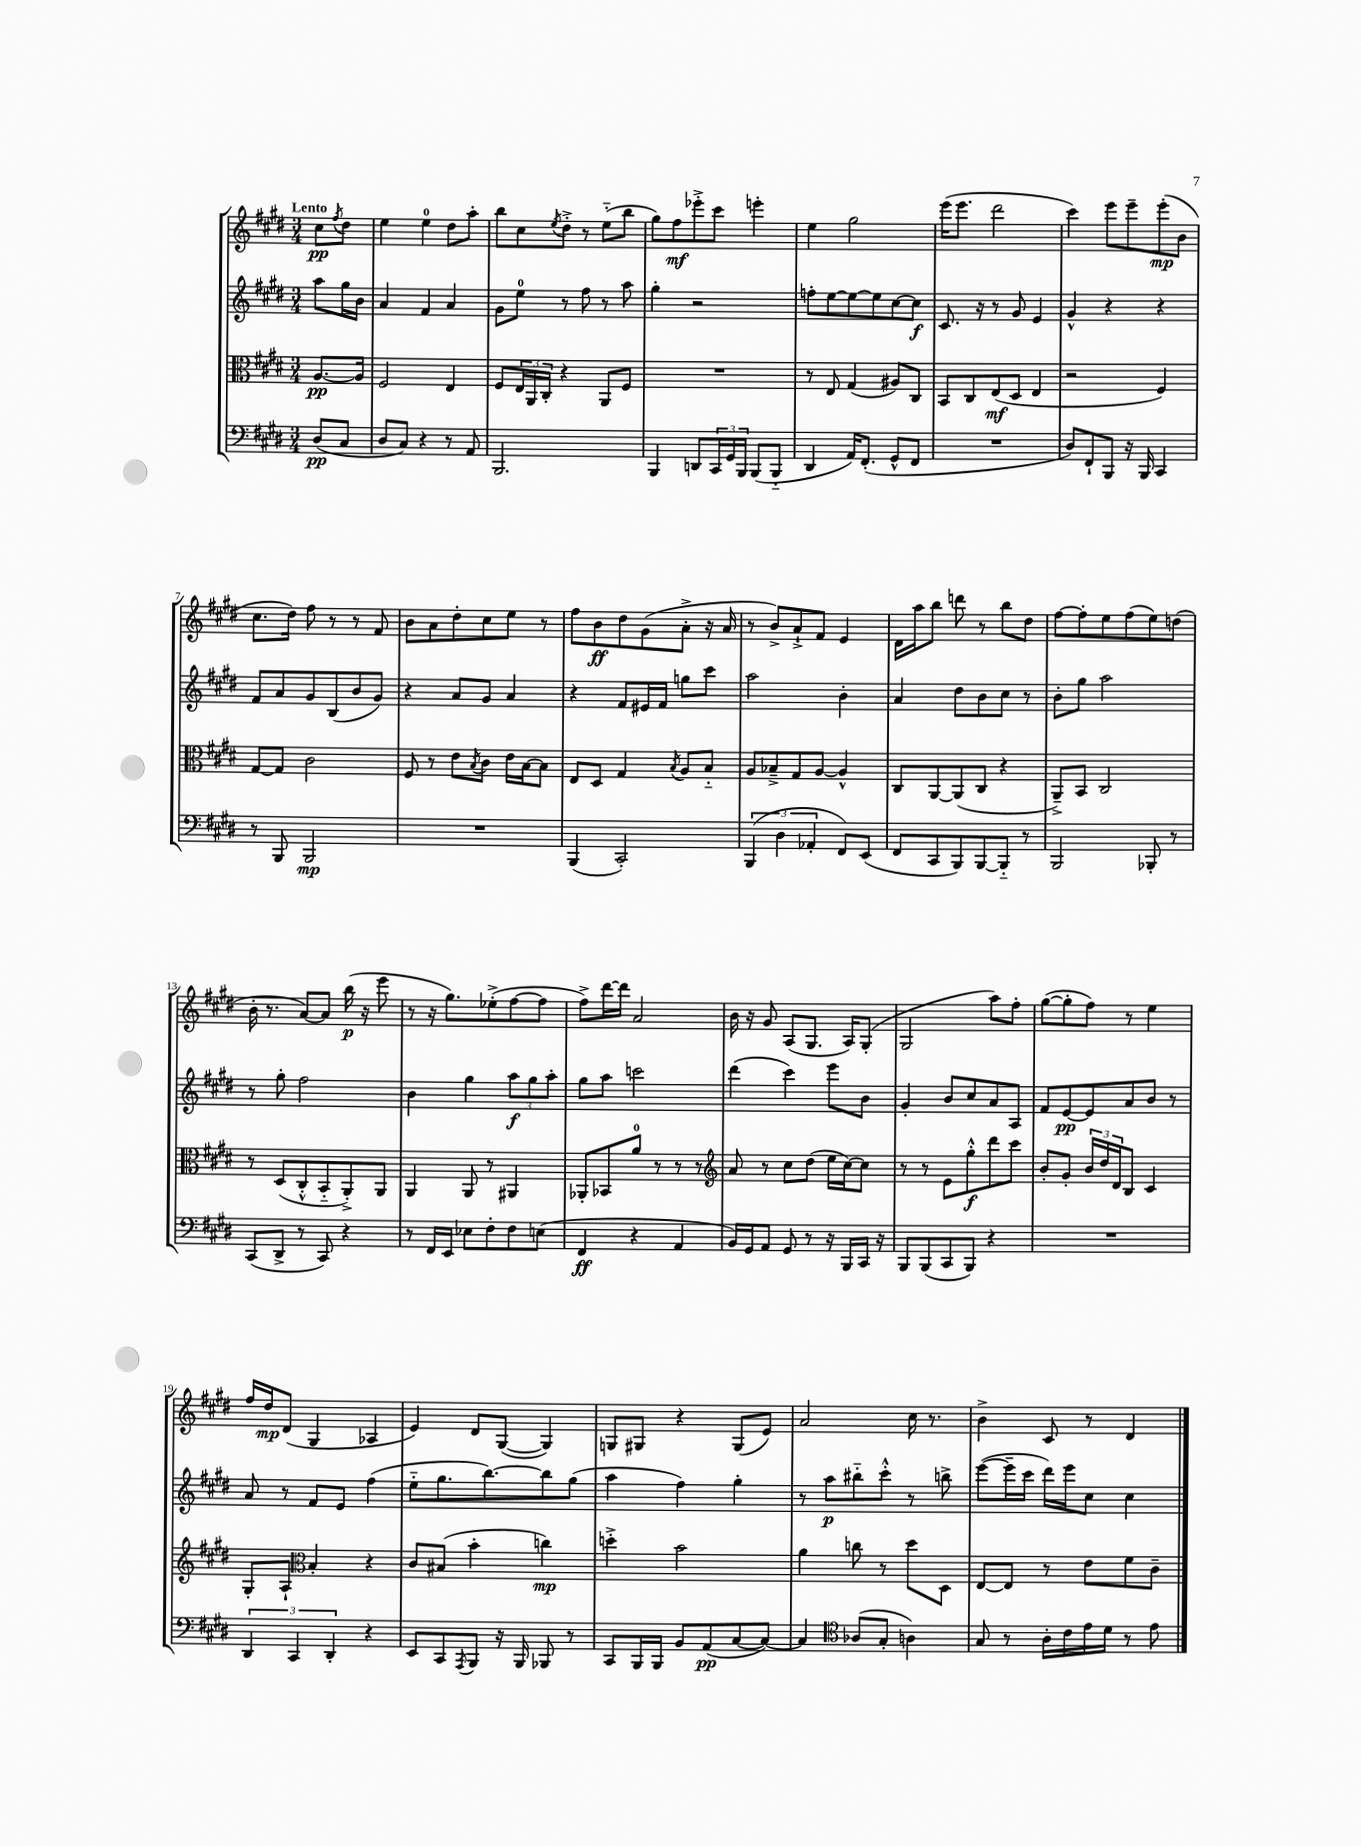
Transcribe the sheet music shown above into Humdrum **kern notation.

**kern	**dynam	**kern	**dynam	**kern	**dynam	**kern	**dynam
*part4	*part4	*part3	*part3	*part2	*part2	*part1	*part1
*staff4	*staff4	*staff3	*staff3	*staff2	*staff2	*staff1	*staff1
*clefF4	*	*clefC3	*	*clefG2	*	*clefG2	*
*k[f#c#g#d#]	*	*k[f#c#g#d#]	*	*k[f#c#g#d#]	*	*k[f#c#g#d#]	*
*M3/4	*	*M3/4	*	*M3/4	*	*M3/4	*
=	=	=	=	=	=	=	=
!	!	!	!	!	!	!LO:TX:a:B:t=Lento	!
(8D#/L	pp	[8.A/L	pp	8aa\L	.	8cc#\L	pp
.	.	.	.	.	.	8qff#/	.
8C#/J	.	.	.	16gg#\L	.	8dd#\J	.
.	.	16A/Jk]	.	16b\JJ	.	.	.
=1	=1	=1	=1	=1	=1	=1	=1
8D#/L	.	2F#/	.	4a/	.	4ee\	.
8C#/J)	.	.	.	.	.	.	.
4r	.	.	.	4f#/	.	4ee\	.
8r	.	4E/	.	4a/	.	8dd#\L	.
8AA/	.	.	.	.	.	8aa'\J	.
=2	=2	=2	=2	=2	=2	=2	=2
2.BBB/	.	8F#/L	.	8g#\L	.	8bb\L	.
.	.	24E/L	.	8ee\J	.	8cc#\	.
.	.	24AA/	.	.	.	.	.
.	.	24C#'/JJ	.	.	.	.	.
.	.	.	.	.	.	8qee/	.
.	.	4r	.	8r	.	8dd#'^\J	.
.	.	.	.	8ff#\	.	8r	.
.	.	8AA/L	.	8r	.	(8ee\L	.
.	.	8F#/J	.	8aa\	.	8bb\J	.
=3	=3	=3	=3	=3	=3	=3	=3
4BBB/	.	2.r	.	4gg#'\	.	8gg#\L)	.
.	.	.	.	.	.	8ff#\	mf
8DDn/L	.	.	.	2r	.	8eee-X'^\	.
24CC#/L	.	.	.	.	.	8ccc#\J	.
24GG#/	.	.	.	.	.	.	.
24BBB/JJ	.	.	.	.	.	.	.
(8BBB/L	.	.	.	.	.	4eeen'\	.
8BBB/J	.	.	.	.	.	.	.
=4	=4	=4	=4	=4	=4	=4	=4
4DD#/	.	8r	.	8ffn'\L	.	4ee\	.
.	.	8E/	.	[8ee\	.	.	.
16AA/KL)	.	(4G#/	.	8ee\_	.	2gg#\	.
(8.FF#'/J	.	.	.	.	.	.	.
.	.	.	.	8ee\]	.	.	.
8GG#^^/L	.	8A#X/L)	.	[8cc#\	.	.	.
8FF#/J	.	8C#/J	.	8cc#\J]	f	.	.
=5	=5	=5	=5	=5	=5	=5	=5
2.r	.	8BB/L	.	8.c#/	.	(16eee\KL	.
.	.	.	.	.	.	8.eee\J	.
.	.	8C#/	.	.	.	.	.
.	.	.	.	16r	.	.	.
.	.	(8E/	mf	8r	.	2ddd#\	.
.	.	8D#/J	.	8g#/	.	.	.
.	.	4E/	.	4e/	.	.	.
=6	=6	=6	=6	=6	=6	=6	=6
8D#/L)	.	2r	.	4g#^^/	.	4ccc#\)	.
8FF#`/	.	.	.	.	.	.	.
8BBB/J	.	.	.	4r	.	8eee\L	.
16r	.	.	.	.	.	8eee~\	.
16BBB/	.	.	.	.	.	.	.
4CC#/	.	4F#/)	.	4r	.	(8eee'\	mp
.	.	.	.	.	.	8b\J	.
!!LO:LB:g=z
=7	=7	=7	=7	=7	=7	=7	=7
8r	.	[8G#/L	.	8f#/L	.	8.cc#\L	.
8BBB/	.	8G#/J]	.	8a/	.	.	.
.	.	.	.	.	.	16dd#\Jk)	.
2BBB/	mp	2c#\	.	8g#/	.	8ff#\	.
.	.	.	.	(8B/	.	8r	.
.	.	.	.	8b/	.	8r	.
.	.	.	.	8g#/J)	.	8f#/	.
=8	=8	=8	=8	=8	=8	=8	=8
2.r	.	8F#/	.	4r	.	8b\L	.
.	.	8r	.	.	.	8a\	.
.	.	8e\L	.	8a/L	.	8dd#'\	.
.	.	8qB/	.	.	.	.	.
.	.	8c#\J	.	8g#/J	.	8cc#\	.
.	.	16e\LL	.	4a/	.	8ee\J	.
.	.	[16B\J	.	.	.	.	.
.	.	8B\J]	.	.	.	8r	.
=9	=9	=9	=9	=9	=9	=9	=9
(4BBB/	.	8E/L	.	4r	.	8ff#\L	.
.	.	8D#/J	.	.	.	8b\	ff
2CC#'/)	.	4G#/	.	8f#/L	.	8dd#\	.
.	.	.	.	16e#X/L	.	(8g#\	.
.	.	.	.	16f#/JJ	.	.	.
.	.	8qB/	.	.	.	.	.
.	.	8A/L	.	8ggn\L	.	8a'^\J	.
.	.	8B/J	.	8ccc#\J	.	16r	.
.	.	.	.	.	.	16a/	.
=10	=10	=10	=10	=10	=10	=10	=10
(6BBB/	.	8A/L	.	2aa\	.	8r	.
.	.	8B-X~^/	.	.	.	8b^/L)	.
6D#\	.	.	.	.	.	.	.
.	.	8G#/	.	.	.	8a`^/	.
6AA-X'/	.	.	.	.	.	.	.
.	.	[8A/J	.	.	.	8f#/J	.
8FF#/L)	.	4A^^/]	.	4b'\	.	4e/	.
(8EE/J	.	.	.	.	.	.	.
=11	=11	=11	=11	=11	=11	=11	=11
8FF#/L	.	8C#/L	.	4a/	.	16d#\LL	.
.	.	.	.	.	.	16aa\J	.
8CC#/	.	[8AA/	.	.	.	8bb\J	.
8BBB/)	.	(8AA/]	.	8dd#\L	.	8dddn\	.
[8BBB/	.	8C#/J	.	8b\	.	8r	.
8BBB/J]	.	4r	.	8cc#\J	.	8bb\L	.
8r	.	.	.	8r	.	8dd#\J	.
=12	=12	=12	=12	=12	=12	=12	=12
2BBB/	.	8AA~^/L)	.	8b'\L	.	[8ff#\L	.
.	.	8BB/J	.	8gg#\J	.	8ff#'\]	.
.	.	2C#/	.	2aa\	.	8ee\	.
.	.	.	.	.	.	(8ff#\	.
8BBB-X'/	.	.	.	.	.	8ee\)	.
8r	.	.	.	.	.	(8ddn\J	.
!!LO:LB:g=z
=13	=13	=13	=13	=13	=13	=13	=13
(8CC#/L	.	8r	.	8r	.	16b'\	.
.	.	.	.	.	.	8.r	.
8DD#^/J	.	(8D#/L	.	8gg#'\	.	.	.
8r	.	8C#'^^/	.	2ff#\	.	[8a/L)	.
8CC#/)	.	8BB/	.	.	.	8a/J]	.
4r	.	8AA'^/)	.	.	.	(16bb\	p
.	.	.	.	.	.	16r	.
.	.	8AA/J	.	.	.	8eee\	.
=14	=14	=14	=14	=14	=14	=14	=14
8r	.	4AA/	.	4b\	.	8r	.
16FF#/LL	.	.	.	.	.	16r	.
16EE/JJ	.	.	.	.	.	8.gg#\L)	.
8E-X\L	.	8AA/	.	4gg#\	.	.	.
8F#'\	.	8r	.	.	.	(8ee-X'^\	.
8F#\	.	4AA#X/	.	12aa\L	f	[8ff#\	.
.	.	.	.	12gg#\	.	.	.
(8En\J	.	.	.	.	.	8ff#\J]	.
.	.	.	.	12aa'\J	.	.	.
=15	=15	=15	=15	=15	=15	=15	=15
4FF#/	ff	8AA-X'/L	.	8gg#\L	.	8ff#^\L)	.
.	.	8BB-X/	.	8aa\J	.	[16ddd#\L	.
.	.	.	.	.	.	16ddd#\JJ]	.
4r	.	8a/J	.	2cccn\	.	2a/	.
.	.	8r	.	.	.	.	.
4AA/	.	8r	.	.	.	.	.
.	.	8r	.	.	.	.	.
=16	=16	=16	=16	=16	=16	=16	=16
*	*	*clefG2	*	*	*	*	*
16BB/LL)	.	8a/	.	(4ddd#\	.	16b\	.
16GG#/J	.	.	.	.	.	16r	.
8AA/J	.	8r	.	.	.	8g#/	.
8GG#/	.	8cc#\L	.	4ccc#\)	.	(8A/L	.
8r	.	(8dd#\J	.	.	.	8.G#/J	.
16r	.	16ee\LL	.	8eee\L	.	.	.
16BBB/LL	.	[16cc#\J)	.	.	.	16A/KL)	.
16CC#/JJ	.	8cc#\J]	.	8b\J	.	(8G#'/J	.
16r	.	.	.	.	.	.	.
=17	=17	=17	=17	=17	=17	=17	=17
8BBB/L	.	8r	.	4g#'/	.	2G#/	.
(8BBB/	.	8r	.	.	.	.	.
8CC#/	.	8e\L	.	8b/L	.	.	.
8BBB/J)	.	8gg#'^^\	f	8cc#/	.	.	.
4r	.	8ddd#\	.	8a/	.	8aa\L)	.
.	.	8ccc#\J	.	8A/J	.	8ff#'\J	.
=18	=18	=18	=18	=18	=18	=18	=18
2.r	.	8b'/L	.	8f#/L	.	([8gg#\L	.
.	.	8g#'/J	.	[8e/	pp	8gg#'\]	.
.	.	24b/LL	.	8e/]	.	8ff#\J)	.
.	.	24dd#/	.	.	.	.	.
.	.	24d#/J	.	.	.	.	.
.	.	8B/J	.	8a/	.	8r	.
.	.	4c#/	.	8b/J	.	4ee\	.
.	.	.	.	8r	.	.	.
!!LO:LB:g=z
=19	=19	=19	=19	=19	=19	=19	=19
6DD#/	.	8G#'/L	.	8a/	.	16ff#/LL	.
.	.	.	.	.	.	16dd#/J	mp
.	.	8A`/J	.	8r	.	(8d#/J	.
6CC#/	.	.	.	.	.	.	.
*	*	*clefC3	*	*	*	*	*
.	.	4B'/	.	8f#/L	.	4G#/	.
6DD#'/	.	.	.	.	.	.	.
.	.	.	.	8e/J	.	.	.
4r	.	4r	.	(4ff#\	.	4A-X/	.
=20	=20	=20	=20	=20	=20	=20	=20
8EE/L	.	8c#/L	.	8ee\L	.	4e/)	.
8CC#/	.	(8B#X/J	.	8.gg#\	.	.	.
8qAAA/	.	.	.	.	.	.	.
8BBB/J	.	4b'\	.	.	.	8d#/L	.
.	.	.	.	[8.bb\)	.	.	.
16r	.	.	.	.	.	([8G#/J	.
16BBB/	.	.	.	.	.	.	.
8BBB-X/	.	4ccn\)	mp	8bb\]	.	4G#/])	.
8r	.	.	.	(8gg#\J	.	.	.
=21	=21	=21	=21	=21	=21	=21	=21
8CC#/L	.	4ddn'^\	.	4aa\	.	8Gn/L	.
16BBB/L	.	.	.	.	.	8G#X/J	.
16BBB/JJ	.	.	.	.	.	.	.
8BB/L	.	2b\	.	4ff#\)	.	4r	.
(8AA/	pp	.	.	.	.	.	.
[8C#/	.	.	.	4gg#'\	.	(8G#/L	.
8C#/J_)	.	.	.	.	.	8e/J)	.
=22	=22	=22	=22	=22	=22	=22	=22
4C#/]	.	4a\	.	8r	.	2a/	.
.	.	.	.	8aa\L	p	.	.
*clefC4	*	*	*	*	*	*	*
(8A-X/L	.	8ccn\	.	8bb#X\	.	.	.
8G#'/J	.	8r	.	8ccc#'^^\J	.	.	.
4An\)	.	8dd#\L	.	8r	.	16cc#\	.
.	.	.	.	.	.	8.r	.
.	.	8D#\J	.	8bbn^\	.	.	.
=23	=23	=23	=23	=23	=23	=23	=23
8G#/	.	[8E/L	.	([8eee\L	.	4b^\	.
8r	.	8E/J]	.	16eee~\L]	.	.	.
.	.	.	.	16ccc#\JJ	.	.	.
16A'\LL	.	8r	.	16ddd#\LL)	.	8c#/	.
16c#\	.	.	.	16eee\J	.	.	.
16e\	.	8e\L	.	8cc#\J	.	8r	.
16d#\JJ	.	.	.	.	.	.	.
8r	.	8f#\	.	4cc#\	.	4d#/	.
8e\	.	8c#~\J	.	.	.	.	.
==	==	==	==	==	==	==	==
*-	*-	*-	*-	*-	*-	*-	*-
